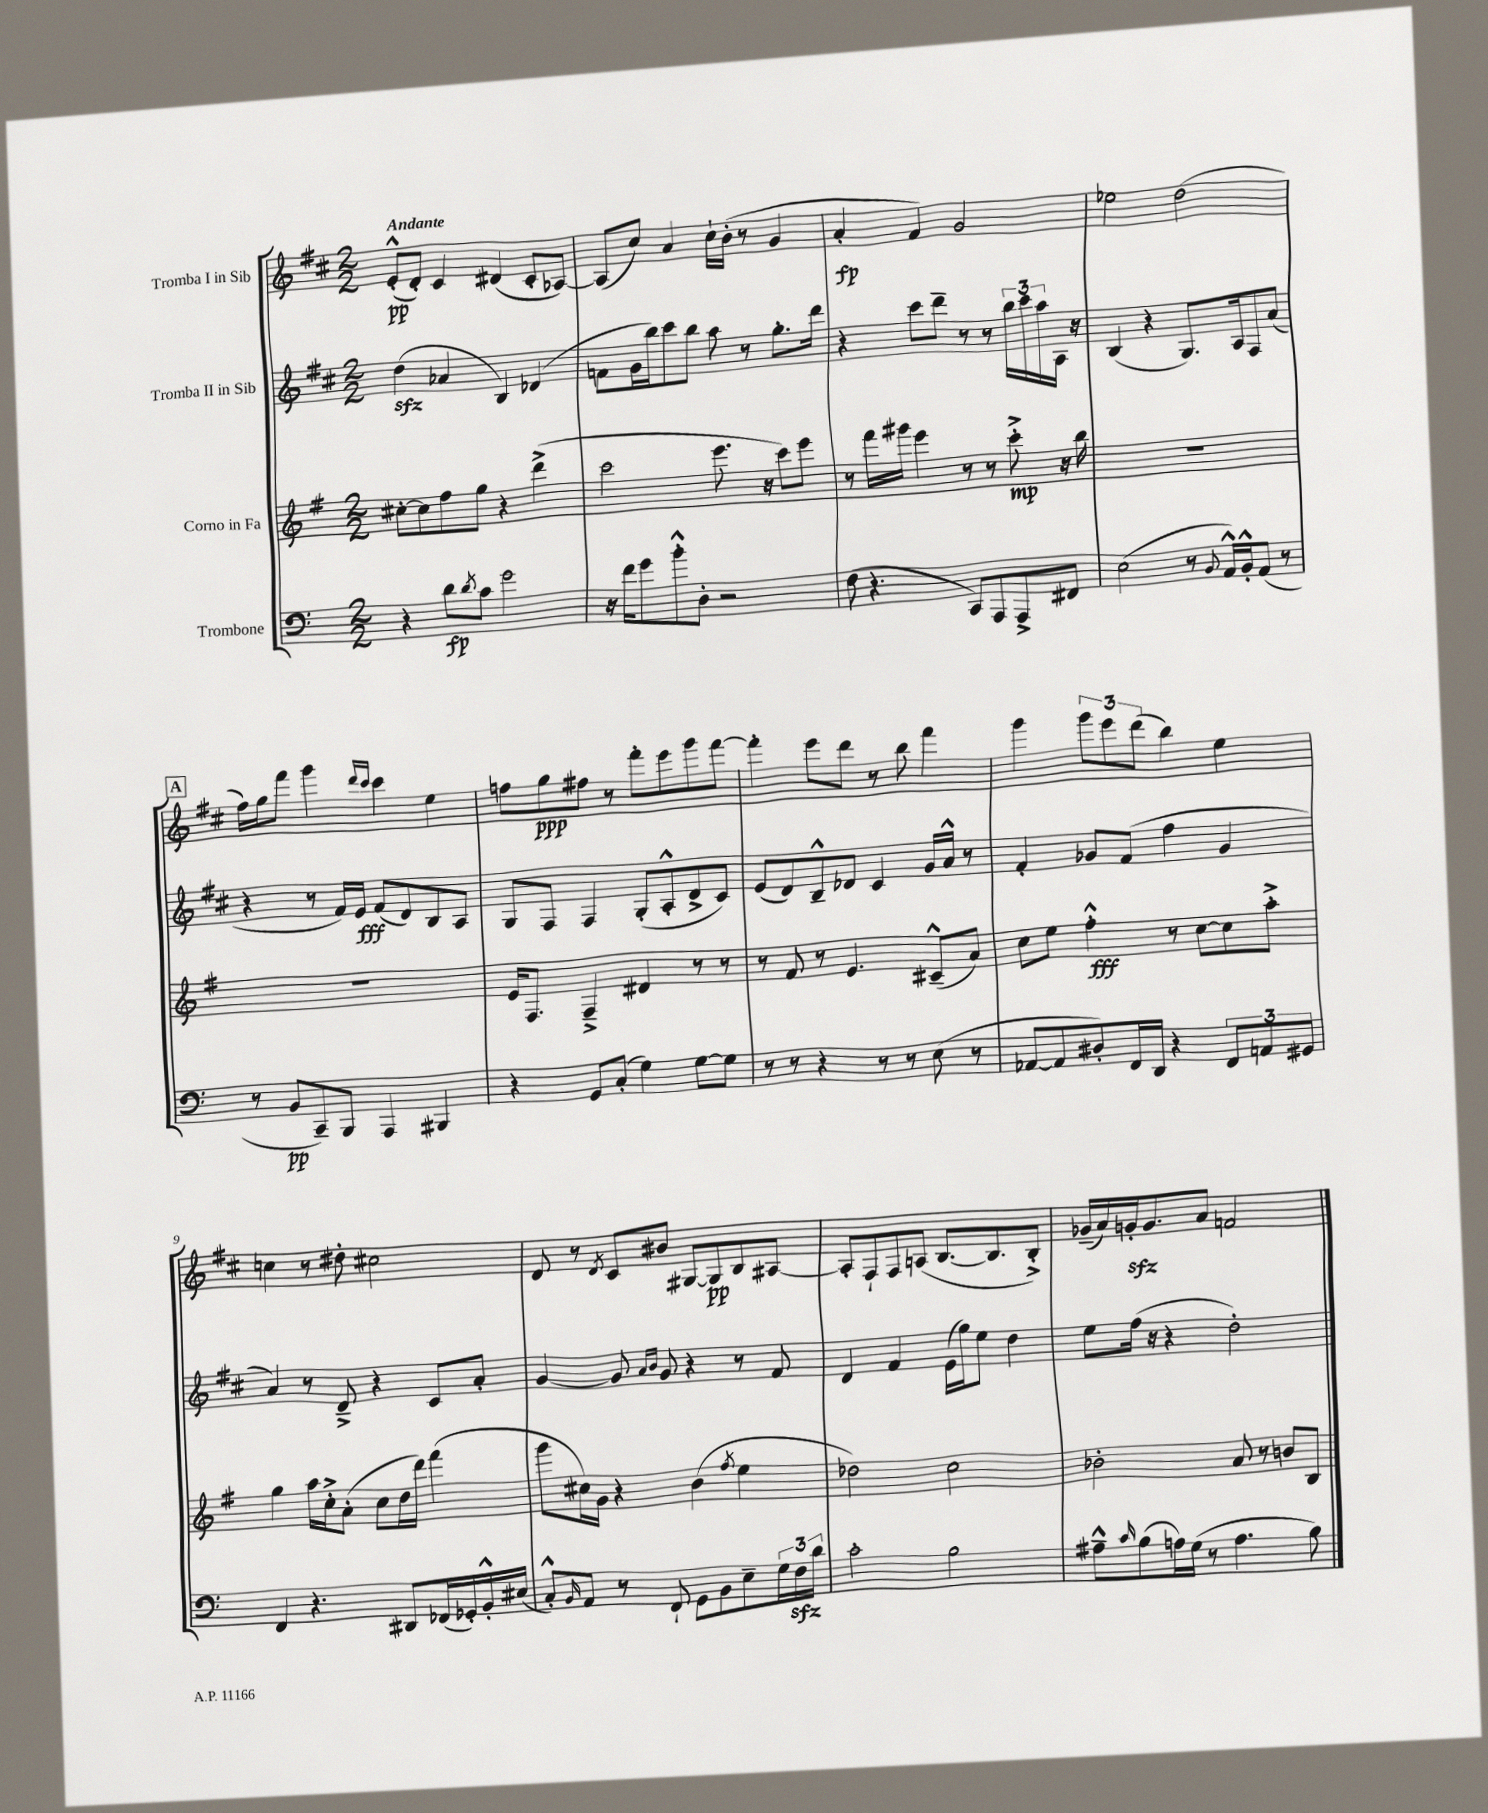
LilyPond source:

<<
\new StaffGroup <<
\new Staff = "s0" \with { instrumentName = "Tromba I in Sib" } {
    \clef treble \key d \major \numericTimeSignature \time 2/2 \tempo "Andante"
    e'8-.-^\pp( d'8-.) cis'4 dis'4( cis'8-. aes8~) |
    aes8( cis''8) a'4 cis''16-! b'16-.( r8 g'4 |
    a'4-.\fp fis'4) g'2 |
    ees''2 d''2( |
    \mark \markup { \box "A" } fis''16) g''16 fis'''8 g'''4 \grace { d'''16 cis'''16 } cis'''4 e''4 |
    f''8 g''8\ppp fis''8 r8 fis'''8-. e'''8 g'''8 fis'''8~ |
    fis'''4-. e'''8 d'''8 r8 b''8 fis'''4 |
    g'''4 \tuplet 3/2 { g'''8 e'''8 d'''8( } b''4) e''4 |
    c''4 r8 dis''8-. cis''2 |
    d'8 r8 \acciaccatura { d'8 } cis'8 bis'8 gis8~ gis8\pp b8 ais8~ |
    ais8-. fis8-! fis8 a8( b8.~ b8. b8-.->) |
    ges'16--( a'16) g'16-.\sfz g'8. a'8 f'2 \bar "|." |
}
\new Staff = "s1" \with { instrumentName = "Tromba II in Sib" } {
    \clef treble \key d \major \numericTimeSignature \time 2/2
    d''4\sfz( aes'4 b4) des'4( |
    f'8 g'16 b''16) cis'''8 b''8 a''8 r8 g''8.-. d'''16 |
    r4 cis'''8 d'''8-- r8 r8 \tuplet 3/2 { b''16 cis'''16 a''16 } a16 r16 |
    b4( r4 g8.) a16 fis8 a'8( |
    \mark \markup { \box "A" } r4 r8 fis'16) e'16\fff fis'8( d'8) b8 a8 |
    g8 fis8 fis4 g8-.( a8-.-^ d'8-> cis'8) |
    e'8( d'8) b8---^ des'8 cis'4 g'16 a'16-^ r8 |
    fis'4-. ges'8 fis'8( fis''4 ges'4 |
    a'4) r8 d'8---> r4 cis'8 a'8-. |
    g'4~ g'8 \grace { a'16 b'16 } g'8 r4 r8 fis'8 |
    d'4 fis'4 e'16( g''16) e''8 d''4 |
    e''8 fis''16( r16 r4 d''2-.) \bar "|." |
}
\new Staff = "s2" \with { instrumentName = "Corno in Fa" } {
    \clef treble \key g \major \numericTimeSignature \time 2/2
    cis''8~-. cis''8 fis''8 g''8 r4 d'''4->( |
    c'''2 e'''8. r16 c'''8) e'''8 |
    r8 fis'''16 gis'''16 e'''4 r8 r8 c'''8-.->\mp r16 b''16 |
    R1 |
    \mark \markup { \box "A" } R1 |
    e'16 fis8. fis4---> dis'4 r8 r8 |
    r8 fis'8 r8 e'4. cis'8---^( a'8) |
    c''8 e''8 fis''4-.-^\fff r8 c''8~ c''8 a''8-.-> |
    g''4 a''16 c''16-.-> a'8-.( c''8 d''16 d'''16) fis'''4( |
    g'''8 cis''16) g'16 r4 b'4( \acciaccatura { fis''8 } e''4 |
    des''2) c''2 |
    bes'2-. a'8 r8 b'8 b8 \bar "|." |
}
\new Staff = "s3" \with { instrumentName = "Trombone" } {
    \clef bass \key c \major \numericTimeSignature \time 2/2
    r4 d'8\fp \acciaccatura { d'8 } c'8 g'2 |
    r16 f'16 g'8 b'8-.-^ d8-. r2 |
    f8( r4. c,8) a,,8 a,,8-> fis,8 |
    e2( r8 \appoggiatura { b,8 } a,16-^) b,16-.-^ a,8( r8 |
    \mark \markup { \box "A" } r8 b,8\pp c,8--) b,,8 a,,4 bis,,4 |
    r4 g,8 c8-.( g4) g8~ g8 |
    r8 r8 r4 r8 r8 e8( r8 |
    aes,8~ aes,8 dis8-.) f,16 d,16 r4 \tuplet 3/2 { f,8 a,8 gis,8 } |
    f,4 r4. dis,8 fes,16( ges,16-.) b,16-.-^ eis16( |
    c8-.-^) \grace { b,16 } a,8 r8 f,8-! g,8 b,8 e8-- \tuplet 3/2 { g16 f16\sfz d'16 } |
    c'2-. b2 |
    ais8---^ \grace { c'16 } b8( a16) g16( r8 a4. b8) \bar "|." |
}
>>
>>
